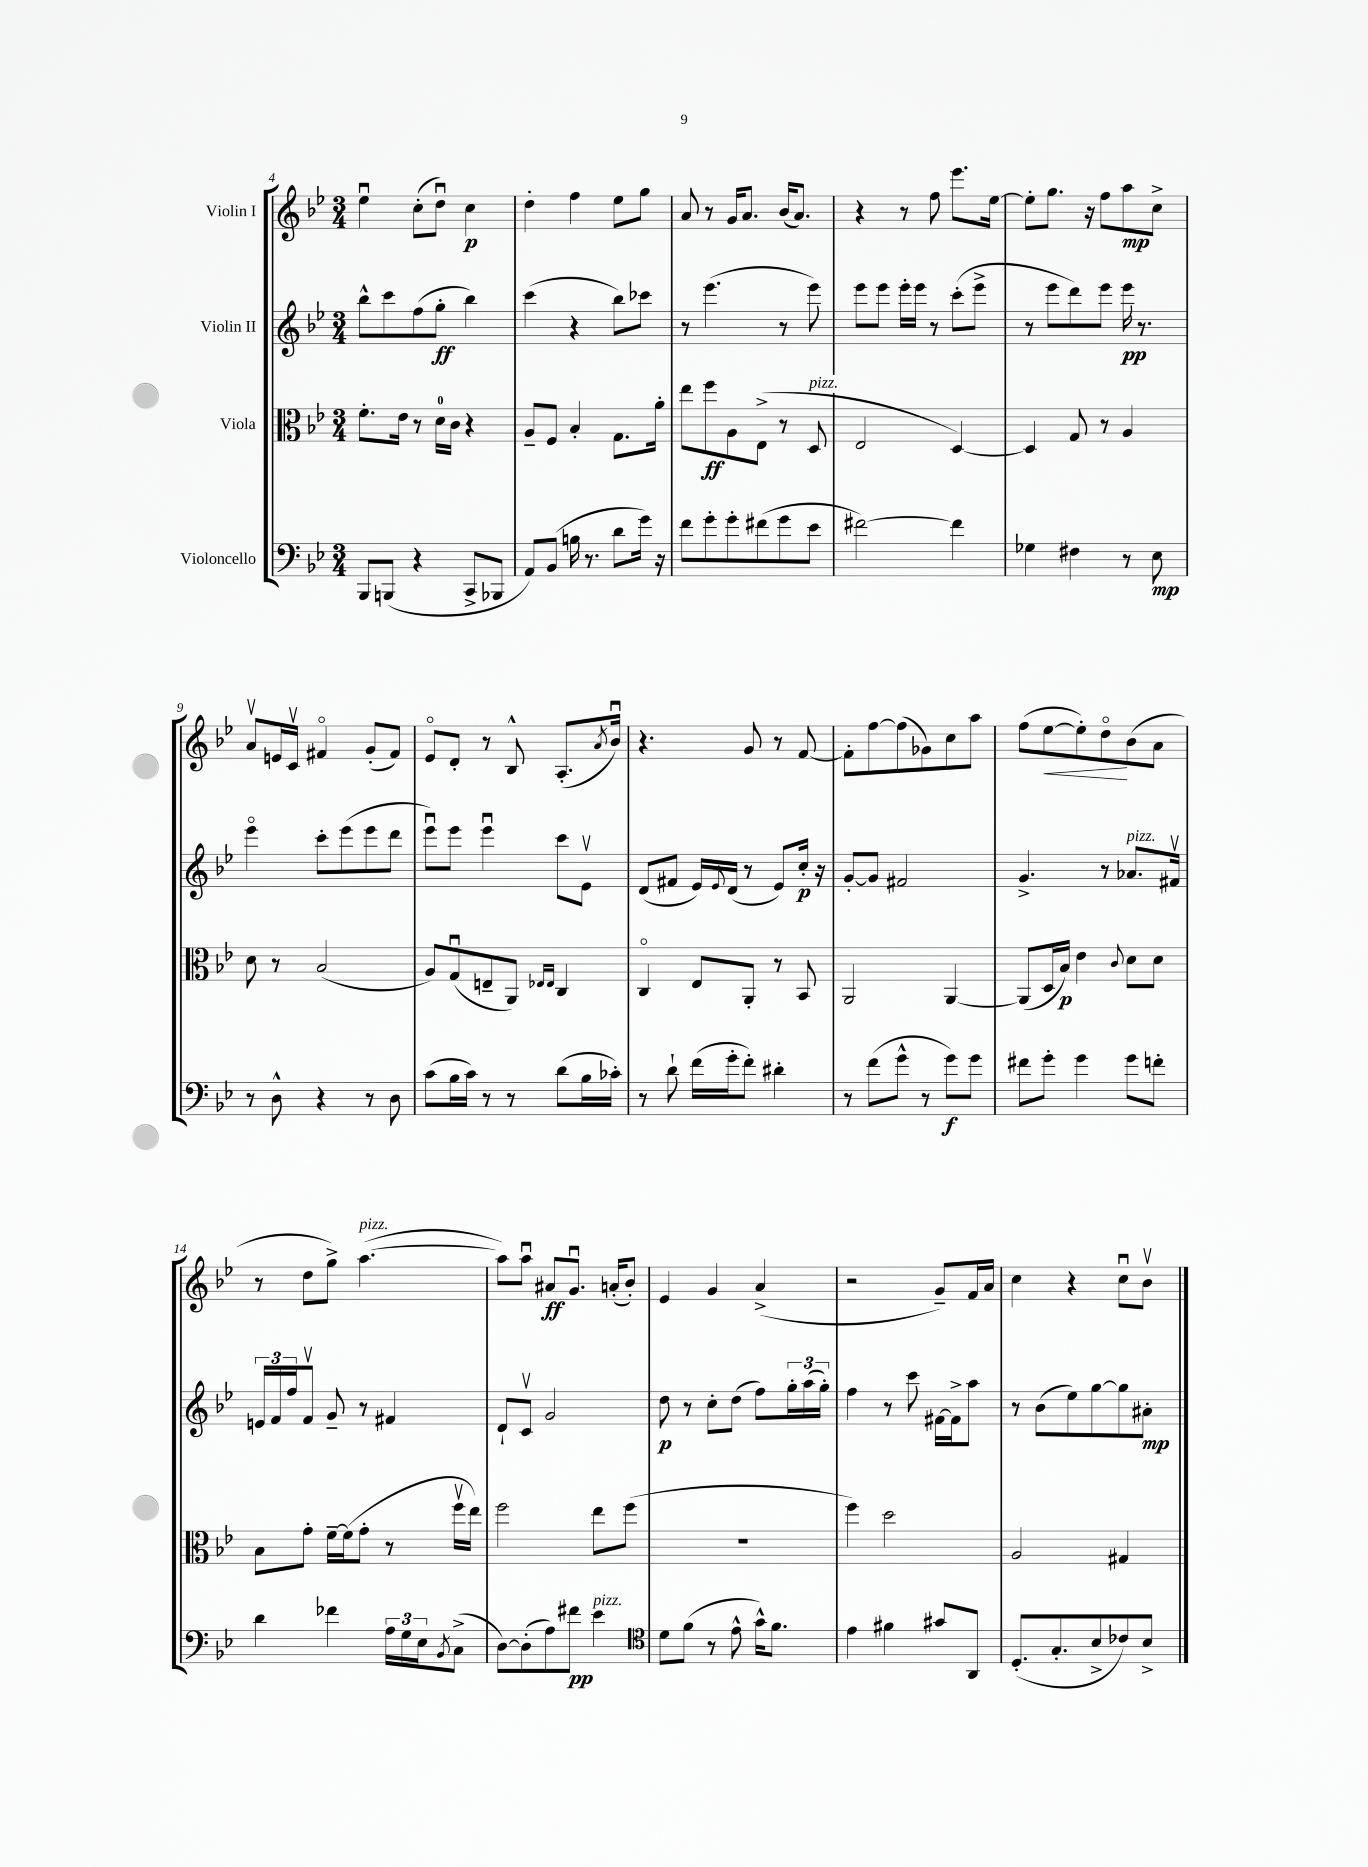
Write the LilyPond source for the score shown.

<<
\new StaffGroup <<
\new Staff = "s0" \with { instrumentName = "Violin I" } {
    \clef treble \key bes \major \numericTimeSignature \time 3/4
    ees''4\downbow c''8-.( d''8\downbow) c''4\p |
    d''4-. f''4 ees''8 g''8 |
    a'8 r8 g'16 a'8. bes'16( a'8.) |
    r4 r8 f''8 ees'''8. ees''16~ |
    ees''8-. g''8. r16 f''8 a''8\mp c''8-> |
    a'8\upbow e'16 c'16\upbow fis'4\flageolet g'8-.( fis'8) |
    ees'8\flageolet d'8-. r8 bes8-^ a8.-.( \acciaccatura { a'8 } bes'16\downbow) |
    r4. g'8 r8 f'8~ |
    f'8-. f''8~ f''8( ges'8) c''8 a''8 |
    f''8( ees''8~\< ees''8-.) d''8\flageolet\! bes'8( a'8 |
    r8 d''8 g''8->) a''4.~^\markup { \italic "pizz." }( |
    a''8) a''8\downbow ais'8\ff g'8.\downbow a'16-.( bes'8-.) |
    ees'4 g'4 a'4->( |
    r2 g'8--) f'16 a'16 |
    c''4 r4 c''8\downbow bes'8\upbow \bar "|." |
}
\new Staff = "s1" \with { instrumentName = "Violin II" } {
    \clef treble \key bes \major \numericTimeSignature \time 3/4
    bes''8-^ c'''8 f''8( g''8-.\ff bes''4) |
    c'''4( r4 bes''8) ces'''8 |
    r8 ees'''4.( r8 ees'''8) |
    ees'''8 ees'''8 ees'''16-. ees'''16 r8 c'''8-.( ees'''8-> |
    r8 ees'''8 d'''8) ees'''8 ees'''16\pp r8. |
    ees'''4\flageolet c'''8-. ees'''8( ees'''8 d'''8 |
    ees'''8\downbow) ees'''8 ees'''4\downbow c'''8 ees'8\upbow |
    d'8( fis'8 ees'16) \appoggiatura { ees'8 } d'16( r8 ees'8) c''16-.\p r16 |
    g'8~-. g'8 fis'2 |
    g'4.-> r8 aes'8.^\markup { \italic "pizz." } fis'16\upbow |
    \tuplet 3/2 { e'16 f'16 f''16 } f'8\upbow g'8-- r8 fis'4 |
    d'8-! c'8\upbow g'2 |
    d''8\p r8 c''8-. d''8( f''8) \tuplet 3/2 { g''16-. a''16( g''16-.) } |
    f''4 r8 c'''8 fis'16~ fis'16-> a''8 |
    r8 bes'8( ees''8) g''8~ g''8 ais'8-.\mp \bar "|." |
}
\new Staff = "s2" \with { instrumentName = "Viola" } {
    \clef alto \key bes \major \numericTimeSignature \time 3/4
    f'8.-. ees'16 r8 d'16-0 c'16 r4 |
    a8-- f8 bes4-. g8. a'16-. |
    ees''8 f''8\ff a8 ees8->( r8 d8^\markup { \italic "pizz." } |
    ees2 d4~) |
    d4 g8 r8 a4 |
    d'8 r8 bes2( |
    a8) g8\downbow( e8-- a,8) \grace { ees16 ees16 } c4 |
    c4\flageolet ees8 a,8-. r8 bes,8 |
    a,2 a,4~ |
    a,8( d16 bes16\p) ees'4 \appoggiatura { c'8 } d'8 d'8 |
    bes8 g'8-. f'16~-- f'16( g'8-. r8 f''16\upbow ees''16) |
    f''2 ees''8 f''8( |
    R2. |
    f''4) d''2 |
    a2 gis4 \bar "|." |
}
\new Staff = "s3" \with { instrumentName = "Violoncello" } {
    \clef bass \key bes \major \numericTimeSignature \time 3/4
    bes,,8 b,,8( r4 c,8-> bes,,8 |
    a,8) bes,8( b16 r8. d'8 g'16) r16 |
    f'8 g'8-. g'8-. fis'8( g'8 ees'8 |
    fis'2~) fis'4 |
    ges4 fis4 r8 ees8\mp |
    r8 d8-^ r4 r8 d8 |
    c'8( bes16 c'16) r8 r8 d'8( bes16 ces'16-.) |
    r8 d'8-! f'16( g'16-. f'8-.) dis'4-. |
    r8 f'8( g'8-^ r8 g'8\f) g'8 |
    fis'8 g'8-. g'4 g'8 f'8-. |
    d'4 fes'4 \tuplet 3/2 { a16 g16 ees16 } \acciaccatura { bes,8 } c8->( |
    d8~) d8-.( a8) fis'8\pp ees'4^\markup { \italic "pizz." } |
    \clef tenor d'8 f'8( r8 ees'8-^ g'16-^) f'8. |
    ees'4 fis'4 gis'8 a,8 |
    d8.-.( g8.-. bes8-> ces'8) bes8-> \bar "|." |
}
>>
>>
\layout { \context { \Score currentBarNumber = #4 } }
